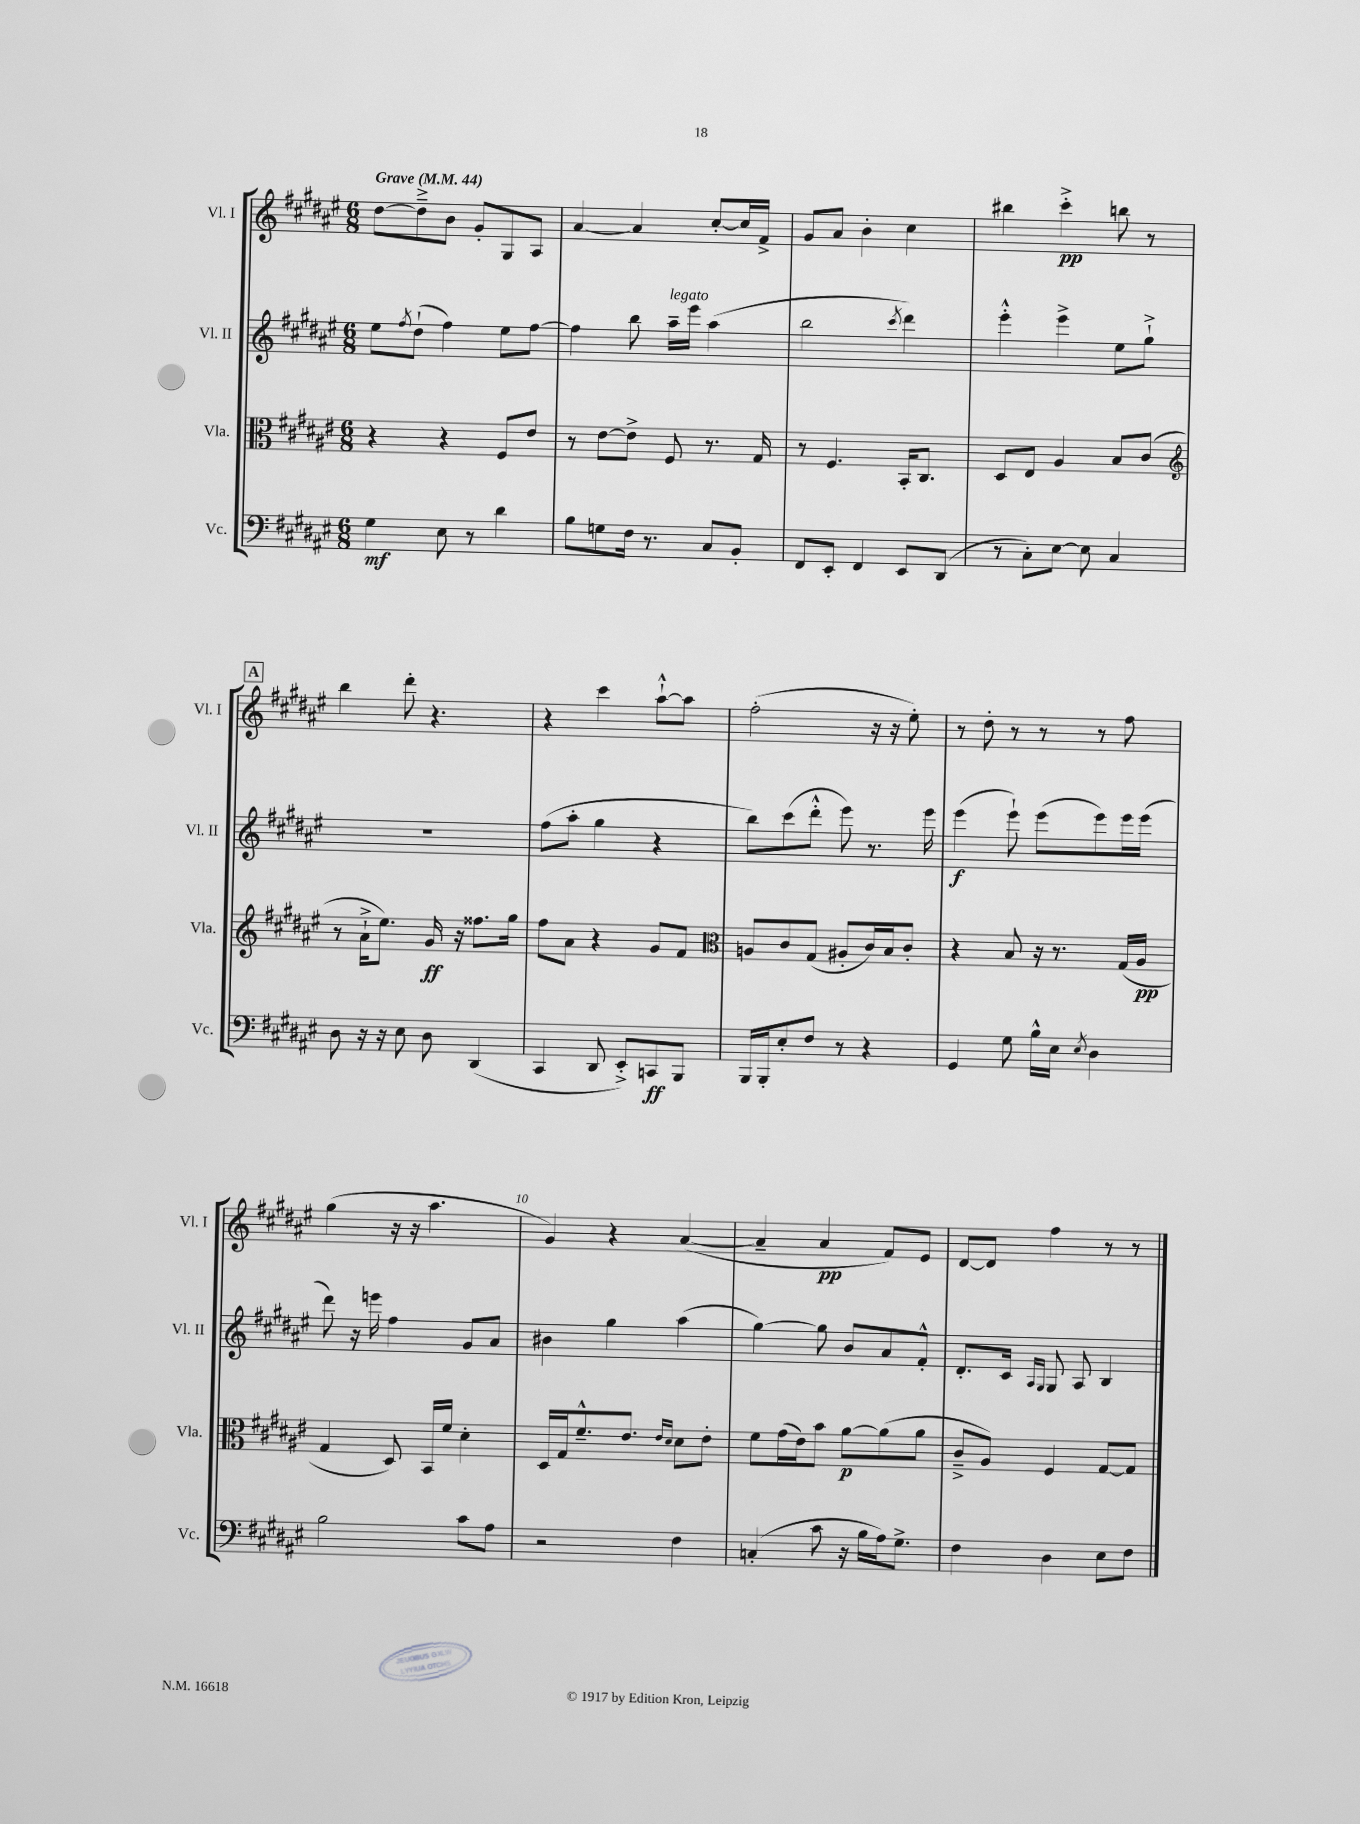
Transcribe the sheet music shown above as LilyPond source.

<<
\new StaffGroup <<
\new Staff = "s0" \with { instrumentName = "Vl. I" shortInstrumentName = "Vl. I" } {
    \clef treble \key fis \major \numericTimeSignature \time 6/8 \tempo "Grave" 4 = 44
    dis''8~ dis''8---> b'8 gis'8-. gis8 ais8 |
    ais'4~ ais'4 cis''8~-. cis''16 fis'16-> |
    gis'8 ais'8 b'4-. cis''4 |
    bis''4 cis'''4-.->\pp b''8 r8 |
    \mark \markup { \box "A" } b''4 dis'''8-. r4. |
    r4 cis'''4 ais''8~-!-^ ais''8 |
    fis''2-.( r16 r16 eis''8-.) |
    r8 dis''8-. r8 r8 r8 fis''8 |
    gis''4( r16 r16 ais''4. |
    gis'4) r4 ais'4~( |
    ais'4-- ais'4\pp fis'8) eis'8 |
    dis'8~ dis'8 fis''4 r8 r8 \bar "|." |
}
\new Staff = "s1" \with { instrumentName = "Vl. II" shortInstrumentName = "Vl. II" } {
    \clef treble \key fis \major \numericTimeSignature \time 6/8
    eis''8 \acciaccatura { fis''8 } dis''8-!( fis''4) eis''8 fis''8~ |
    fis''4 b''8 ais''16--^\markup { \italic "legato" } eis'''16 ais''4( |
    b''2 \acciaccatura { cis'''8 } dis'''4) |
    eis'''4-.-^ eis'''4-> eis''8 gis''8-!-> |
    \mark \markup { \box "A" } R2. |
    fis''8( ais''8-. gis''4 r4 |
    b''8) cis'''8( dis'''8-.-^ eis'''8) r8. eis'''16 |
    eis'''4\f( eis'''8-!) eis'''8( eis'''8) eis'''16 eis'''16( |
    dis'''8) r16 e'''16 fis''4 gis'8 ais'8 |
    bis'4 gis''4 ais''4( |
    gis''4~) gis''8 b'8 ais'8 fis'8-.-^ |
    dis'8.-. cis'16 \grace { ais16 gis16 } gis8 ais8 b4 \bar "|." |
}
\new Staff = "s2" \with { instrumentName = "Vla." shortInstrumentName = "Vla." } {
    \clef alto \key fis \major \numericTimeSignature \time 6/8
    r4 r4 fis8 eis'8 |
    r8 eis'8~ eis'8-> fis8 r8. gis16 |
    r8 fis4. b,16-. cis8. |
    dis8 eis8 ais4 b8 cis'8( |
    \mark \markup { \box "A" } \clef treble r8 ais'16-!-> eis''8.) gis'16\ff r16 fisis''8. gis''16 |
    fis''8 ais'8 r4 gis'8 fis'8 |
    \clef alto a8 cis'8 gis8( ais8-. cis'16) b16 cis'8-. |
    r4 b8 r16 r8. gis16( ais16\pp |
    gis4 dis8) b,16 fis'16 dis'4-. |
    dis16 gis16 fis'8.---^ eis'8. \grace { eis'16 dis'16 } dis'8 eis'8-. |
    fis'8 gis'16( eis'16) b'8 ais'8~\p ais'8( ais'8 |
    cis'8---> ais8) fis4 gis8~ gis8 \bar "|." |
}
\new Staff = "s3" \with { instrumentName = "Vc." shortInstrumentName = "Vc." } {
    \clef bass \key fis \major \numericTimeSignature \time 6/8
    gis4\mf eis8 r8 dis'4 |
    b8 g8 fis16 r8. cis8 b,8-. |
    fis,8 eis,8-. fis,4 eis,8 dis,8( |
    r8 cis8-.) eis8~ eis8 cis4 |
    \mark \markup { \box "A" } dis8 r16 r16 eis8 dis8 dis,4( |
    cis,4 dis,8 eis,8-.->) c,8\ff b,,8 |
    b,,16 b,,16-. eis8-. fis8 r8 r4 |
    gis,4 gis8 b16-^ eis16 \acciaccatura { eis8 } dis4 |
    b2 cis'8 ais8 |
    r2 fis4 |
    c4-.( cis'8 r16 b16 ais16) gis8.-> |
    fis4 dis4 eis8 fis8 \bar "|." |
}
>>
>>
\layout { \context { \Score \override BarNumber.break-visibility = ##(#f #t #t) barNumberVisibility = #(every-nth-bar-number-visible 5) } }
